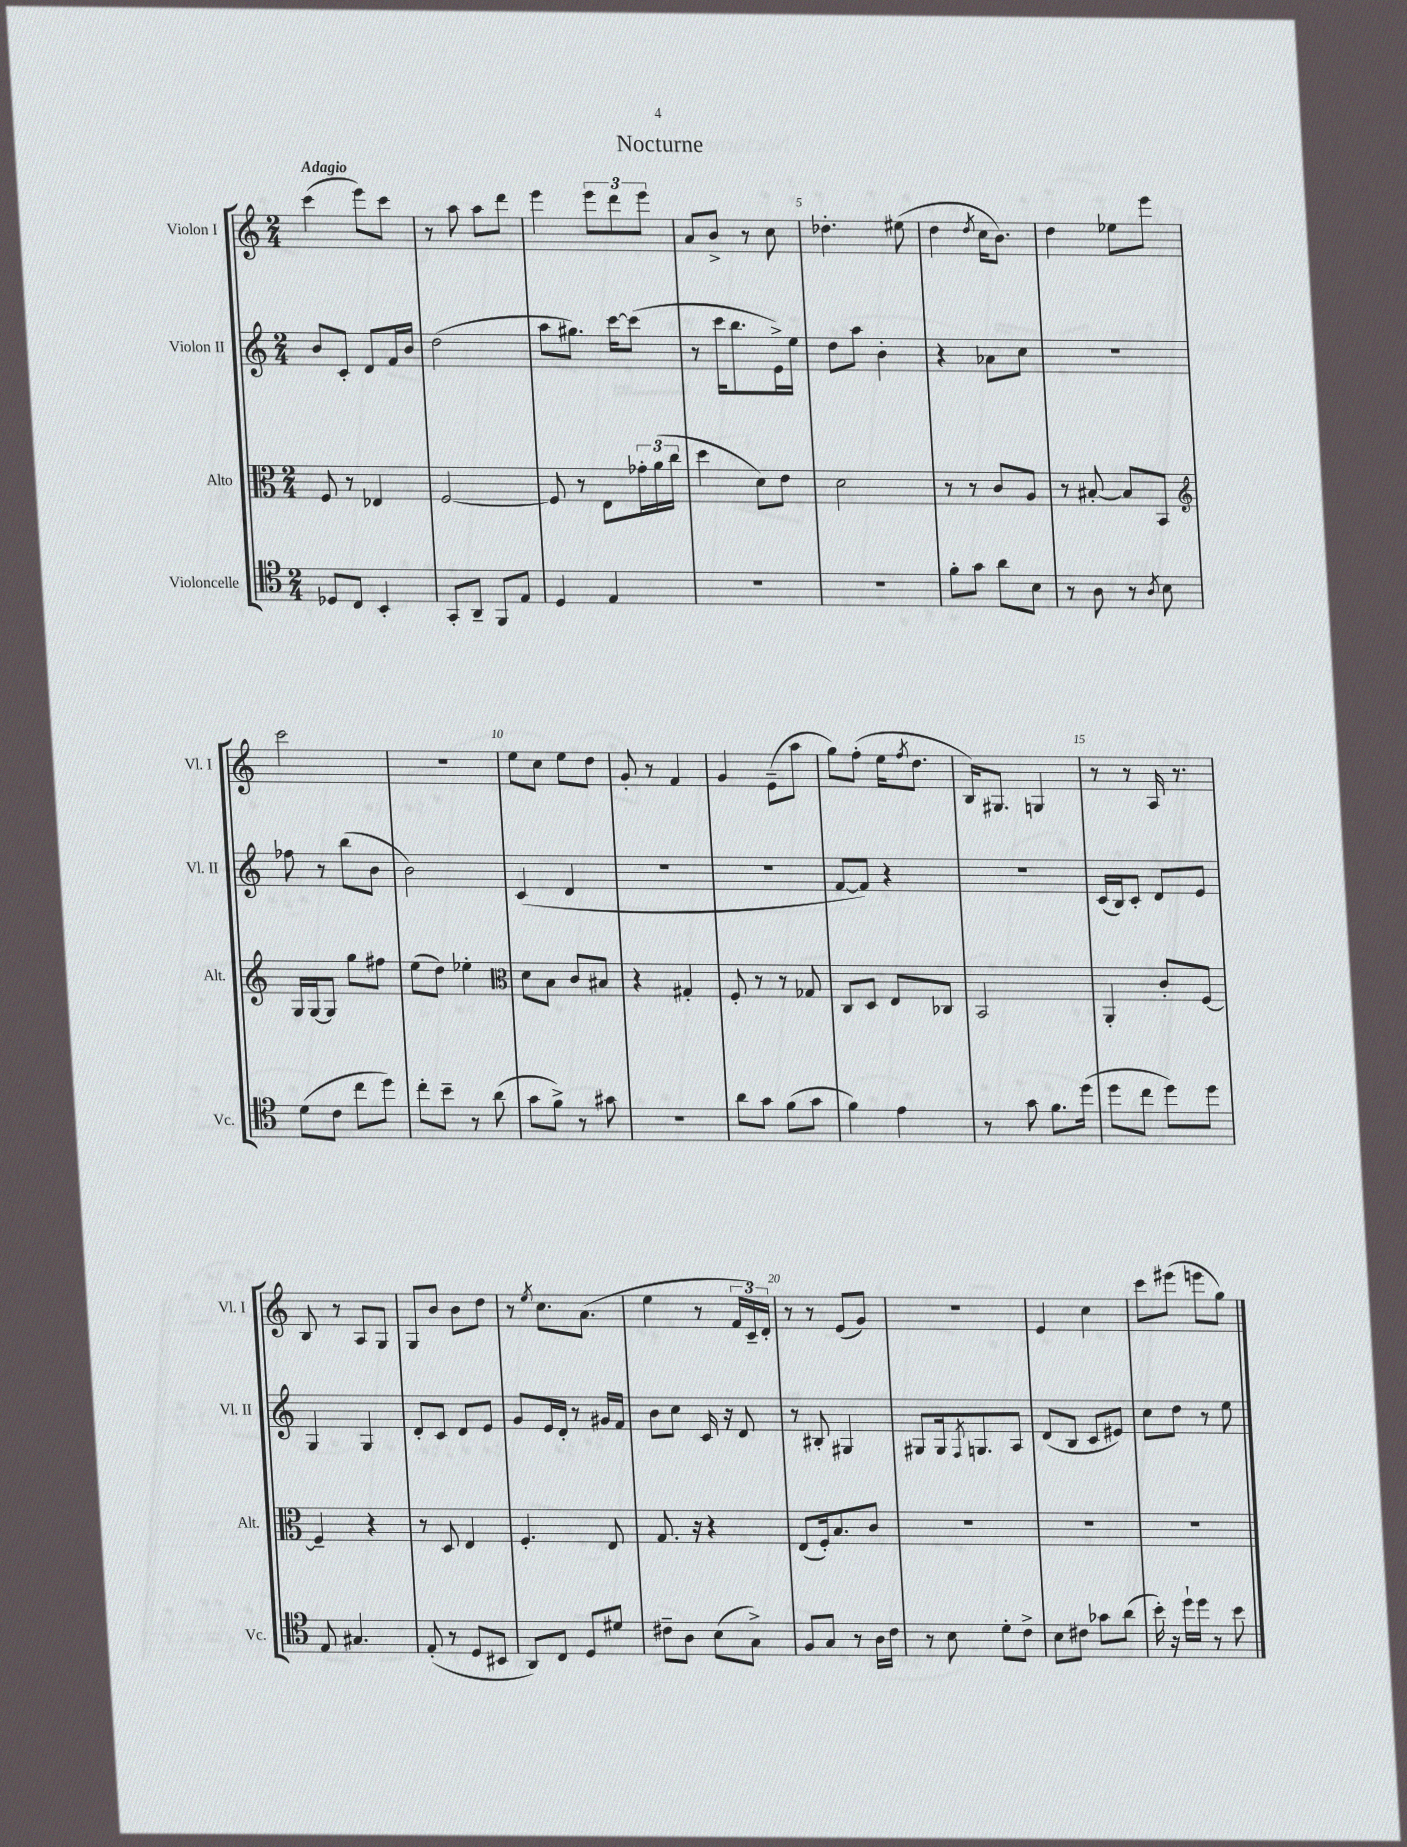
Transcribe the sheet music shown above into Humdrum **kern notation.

**kern	**kern	**kern	**kern
*part4	*part3	*part2	*part1
*staff4	*staff3	*staff2	*staff1
*I"Violoncelle	*I"Alto	*I"Violon II	*I"Violon I
*I'Vc.	*I'Alt.	*I'Vl. II	*I'Vl. I
*clefC4	*clefC3	*clefG2	*clefG2
*k[]	*k[]	*k[]	*k[]
*M2/4	*M2/4	*M2/4	*M2/4
=1	=1	=1	=1
!	!	!	!LO:TX:a:B:t=Adagio
8D-X/L	8F/	8b/L	(4ccc\
8C/J	8r	8c'/J	.
4BB'/	4E-X/	8d/L	8eee\L)
.	.	16f/L	8ccc\J
.	.	16b/JJ	.
=2	=2	=2	=2
8GG'/L	[2F/	(2dd\	8r
8AA~/J	.	.	8aa\
8FF/L	.	.	8aa\L
8E/J	.	.	8ddd\J
=3	=3	=3	=3
4D/	8F/]	8aa\L	4eee\
.	8r	8.gg#X\J)	.
4E/	8E\L	.	12eee\L
.	.	[16ccc\KL	.
.	.	.	12ddd\
.	24g-X'\L	(8ccc\J]	.
.	(24a\	.	12eee\J
.	24cc\JJ	.	.
=4	=4	=4	=4
2r	4dd\	8r	8a/L
.	.	16ccc\KL	8b^/J
.	.	8.bb\	.
.	8d\L)	.	8r
.	8e\J	16e^\L)	8cc\
.	.	16ee\JJ	.
=5	=5	=5	=5
2r	2d\	8dd\L	4.dd-X'\
.	.	8aa\J	.
.	.	4b'\	.
.	.	.	(8ee#X\
=6	=6	=6	=6
8f'\L	8r	4r	4dd\
8g\J	8r	.	.
.	.	.	8qdd/
8a\L	8c/L	8a-X\L	16cc\KL
.	.	.	8.b\J)
8B\J	8A/J	8cc\J	.
=7	=7	=7	=7
8r	8r	2r	4dd\
8A\	[8B#X'/	.	.
8r	8B#/L]	.	8ee-X\L
8qA/	.	.	.
8B\	8BB/J	.	8eee\J
!!LO:LB:g=z
=8	=8	=8	=8
*	*clefG2	*	*
(8d\L	16G/LL	8ff-X\	2ccc\
.	[16G/J	.	.
8c\J	8G/J]	8r	.
8cc\L	8gg\L	(8bb\L	.
8dd\J)	8ff#X\J	8b\J	.
=9	=9	=9	=9
8cc'\L	(8ee\L	2b\)	2r
8b~\J	8dd\J)	.	.
8r	4ee-X'\	.	.
(8a\	.	.	.
=10	=10	=10	=10
*	*clefC3	*	*
8g\L	8d\L	(4c/	8ee\L
8f^\J)	8B\J	.	8cc\J
8r	8c/L	4d/	8ee\L
8g#X\	8B#X/J	.	8dd\J
=11	=11	=11	=11
2r	4r	2r	8g'/
.	.	.	8r
.	4G#X'/	.	4f/
=12	=12	=12	=12
8a\L	8F'/	2r	4g/
8g\J	8r	.	.
(8f\L	8r	.	(8e~\L
8g\J	8G-X/	.	8aa\J
=13	=13	=13	=13
4f\)	8C/L	[8f/L	8gg\L)
.	8D/J	8f/J])	(8ff'\J
4e\	8E/L	4r	16ee\KL
.	.	.	8qff/
.	.	.	8.dd\J
.	8C-X/J	.	.
=14	=14	=14	=14
8r	2BB/	2r	16B/KL)
.	.	.	8.G#X/J
8g\	.	.	.
8.f\L	.	.	4Gn/
(16dd\Jk	.	.	.
=15	=15	=15	=15
8dd\L	4AA'/	(16c/LL	8r
.	.	16B/J)	.
8cc\J	.	8c'/J	8r
8dd\L)	8c'/L	8d/L	16A/
.	.	.	8.r
8dd\J	[8F/J	8e/J	.
!!LO:LB:g=z
=16	=16	=16	=16
8E/	4F~/]	4G/	8B/
4.G#X/	.	.	8r
.	4r	4G/	8A/L
.	.	.	8G/J
=17	=17	=17	=17
(8E'/	8r	8d'/L	8G/L
8r	8D/	8c/J	8b/J
8D/L	4E/	8d/L	8b\L
8BB#X/J	.	8e/J	8dd\J
=18	=18	=18	=18
8AA/L)	4.F'/	8g/L	8r
.	.	.	8qee/
8C/J	.	16e/L	8.cc\L
.	.	16d'/JJ	.
8D/L	.	8r	.
.	.	.	(8.a\J
8d#X/J	8E/	16g#X/LL	.
.	.	16f/JJ	.
=19	=19	=19	=19
8c#X~\L	8.G/	8b\L	4ee\
8A\J	.	8cc\J	.
.	16r	.	.
(8B\L	4r	16c/	8r
.	.	16r	.
8G^\J)	.	8d/	24f/LL
.	.	.	24c~/)
.	.	.	24d'/JJ
=20	=20	=20	=20
8F/L	(8E/L	8r	8r
8G/J	16F'/k)	8B#X'/	8r
.	8.B/	.	.
8r	.	4G#X/	(8e/L
16A\LL	8c/J	.	8g/J)
16c\JJ	.	.	.
=21	=21	=21	=21
8r	2r	8G#X/L	2r
8B\	.	16G#/k	.
.	.	8qF/	.
.	.	8.Gn/	.
8d'\L	.	.	.
8c^\J	.	8A/J	.
=22	=22	=22	=22
8B\L	2r	(8d/L	4e/
8c#X\J	.	8B/J	.
8g-X\L	.	8c/L	4cc\
(8a\J	.	8e#X/J)	.
=23	=23	=23	=23
16b'\)	2r	8cc\L	8ccc\L
16r	.	.	.
16dd`\LL	.	8dd\J	(8eee#X\J
16dd\JJ	.	.	.
8r	.	8r	8eeen\L
8b\	.	8ee\	8gg\J)
==	==	==	==
*-	*-	*-	*-
